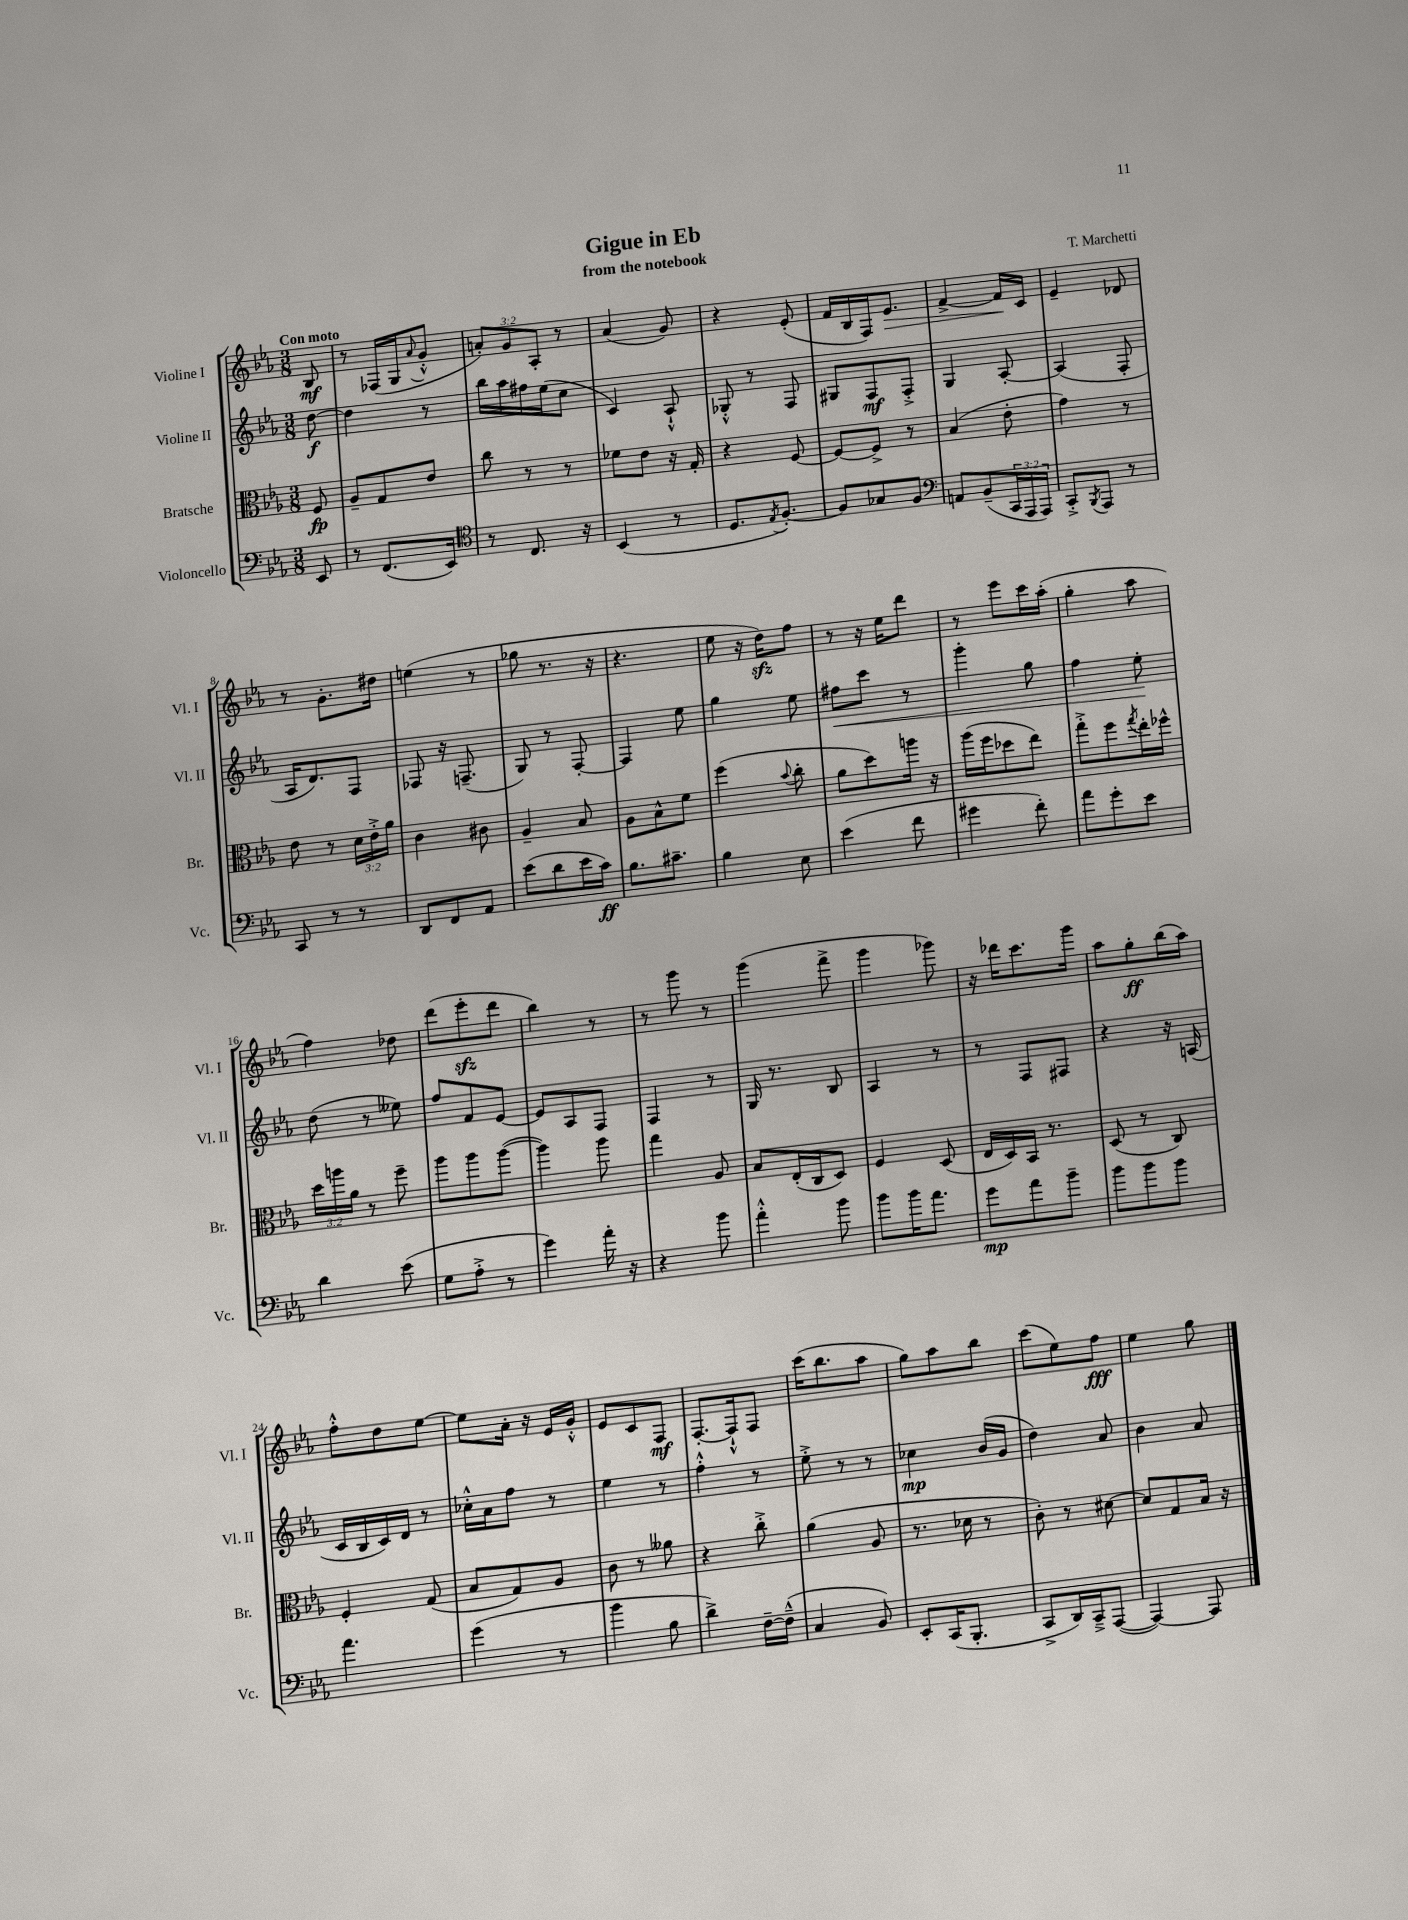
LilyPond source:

\header { title = "Gigue in Eb" composer = "T. Marchetti" subtitle = "from the notebook" }
<<
\new StaffGroup <<
\new Staff = "s0" \with { instrumentName = "Violine I" shortInstrumentName = "Vl. I" } {
    \clef treble \key ees \major \numericTimeSignature \time 3/8 \override Staff.TupletNumber.text = #tuplet-number::calc-fraction-text \partial 8 \tempo "Con moto"
    bes8\mf |
    r8 fes16( g16 \appoggiatura { aes'8 } g'8-.-^ |
    \tuplet 3/2 { a'8-.) g'8 aes8-. } r8 |
    aes'4( g'8) |
    r4 ees'8-.( |
    f'16 bes16 f16) ees'8.\> |
    f'4~-> f'16\! c'16 |
    ees'4-- des'8 |
    r8 g'8.-. dis''16 |
    e''4( r8 |
    ges''8 r8. r16 |
    r4. |
    ees''8 r16 d''16\sfz) f''8 |
    r8 r16 ees''16 d'''8 |
    r8 ees'''8 c'''16 aes''16-.( |
    g''4-. aes''8 |
    f''4) des''8 |
    d'''8( ees'''8-.\sfz d'''8 |
    bes''4) r8 |
    r8 g'''8 r8 |
    g'''4( f'''8-> |
    g'''4 ges'''8) |
    r16 des'''16 c'''8. g'''16 |
    aes''8 g''8-.\ff bes''16( aes''16) |
    f''8-.-^ d''8 ees''8~ |
    ees''8 aes'16-. r16 ees'16 g'16-.-^ |
    ees'8 c'8 f8\mf |
    f8.~-. f16-!-^ f8 |
    c'''16( bes''8. aes''8 |
    g''8) aes''8 bes''8 |
    c'''8( ees''8) f''8\fff |
    ees''4 g''8 \bar "|." |
}
\new Staff = "s1" \with { instrumentName = "Violine II" shortInstrumentName = "Vl. II" } {
    \clef treble \key ees \major \numericTimeSignature \time 3/8 \partial 8
    d''8~\f |
    d''4 r8 |
    bes''16 aes''16 fis''16 ees''16( c''8 |
    c'4) aes8-!-^ |
    ges8-.-^ r8 f8 |
    gis8 f8\mf f8-.-> |
    g4 aes8~-. |
    aes4( f8-. |
    aes16 d'8.) f8 |
    fes8 r16 f8.--( |
    g8) r8 f8~-. |
    f4 ees''8 |
    g''4 ees''8 |
    fis''8\< c'''8 r8 |
    g'''4-. g''8 |
    f''4 ees''8-.\! |
    d''8( r8 eeses''8) |
    f''8 f'8 ees'8~ |
    ees'8 aes8 f8 |
    f4 r8 |
    g16 r8. bes8 |
    aes4 r8 |
    r8 f8 fis8 |
    r4 r16 a16( |
    c'16 bes16 c'16) d'16 r8 |
    ces''16-.-^ aes'16 f''8 r8 |
    ees''4 r8 |
    f''4-.-^ r8 |
    ees''8-.-> r8 r8 |
    ces''4\mp bes'16( g'16 |
    d''4) aes'8 |
    bes'4 aes'8 \bar "|." |
}
\new Staff = "s2" \with { instrumentName = "Bratsche" shortInstrumentName = "Br." } {
    \clef alto \key ees \major \numericTimeSignature \time 3/8 \override Staff.TupletNumber.text = #tuplet-number::calc-fraction-text \partial 8
    f8\fp |
    aes8-- g8 ees'8 |
    c''8 r8 r8 |
    fes'8 ees'8 r16 g16-. |
    r4 f8~ |
    f8~ f8-> r8 |
    bes4( ees'8-. |
    g'4) r8 |
    ees'8 r8 \tuplet 3/2 { d'16 ees'16-.-> aes'16 } |
    c'4 cis'8 |
    aes4-- bes8 |
    aes8 bes8-^ f'8 |
    f''4( \appoggiatura { bes'8 } c''8-. |
    aes'8 d''8) a''16 r16 |
    aes''16( f''16 des''8 ees''8) |
    g''8-.-> f''8 \acciaccatura { g''8 } ees''16-. fes''16-^ |
    \tuplet 3/2 { d''16 a''16 aes'16 } r8 f''8-- |
    aes''8 aes''8 aes''8~( |
    aes''4) aes''8 |
    g''4 aes8 |
    bes8 ees16-.( c16 d8) |
    f4 d8( |
    ees16 d16) bes,16 r8. |
    d8( r8 c8) |
    f4-. g8( |
    bes8 g8) aes8 |
    c'8 r8 aeses'8 |
    r4 c''8-.-> |
    aes'4( aes8 |
    r8. des'16 r8 |
    c'8-.) r8 dis'8~ |
    dis'8 g8 bes16 r16 \bar "|." |
}
\new Staff = "s3" \with { instrumentName = "Violoncello" shortInstrumentName = "Vc." } {
    \clef bass \key ees \major \numericTimeSignature \time 3/8 \override Staff.TupletNumber.text = #tuplet-number::calc-fraction-text \partial 8
    ees,8 |
    r8 f,8.( ees,16) |
    \clef tenor r8 c8. r16 |
    bes,4( r8 |
    d8. \acciaccatura { ees8 } f8.~-.) |
    f8 ges8 f8 |
    \clef bass a,8 bes,8--( \tuplet 3/2 { c,16 aes,,16 aes,,16) } |
    c,8-.-> \acciaccatura { bes,,8 } aes,,8 r8 |
    c,8 r8 r8 |
    d,8 f,8 aes,8 |
    ees'8( d'8 ees'16 c'16\ff) |
    bes8. cis'8.-- |
    bes4 ees8 |
    ees'4( f'8 |
    gis'4 f'8-.) |
    aes'8 g'8-. ees'8 |
    d'4 ees'8( |
    g8 aes8-.-> r8 |
    g'4) aes'16-. r16 |
    r4 bes'8 |
    aes'4-.-^ bes'8 |
    bes'8 bes'16 aes'8. |
    g'8\mp aes'8 bes'8-- |
    bes'8 bes'8 bes'8 |
    aes'4. |
    g'4( r8 |
    bes'4 bes8 |
    d'4->) f16~-- f16---^( |
    c4 bes,8) |
    ees,8-. c,16( bes,,8.-. |
    c,8-> d,16) c,16---> aes,,8~( |
    aes,,4~) aes,,8 \bar "|." |
}
>>
>>
